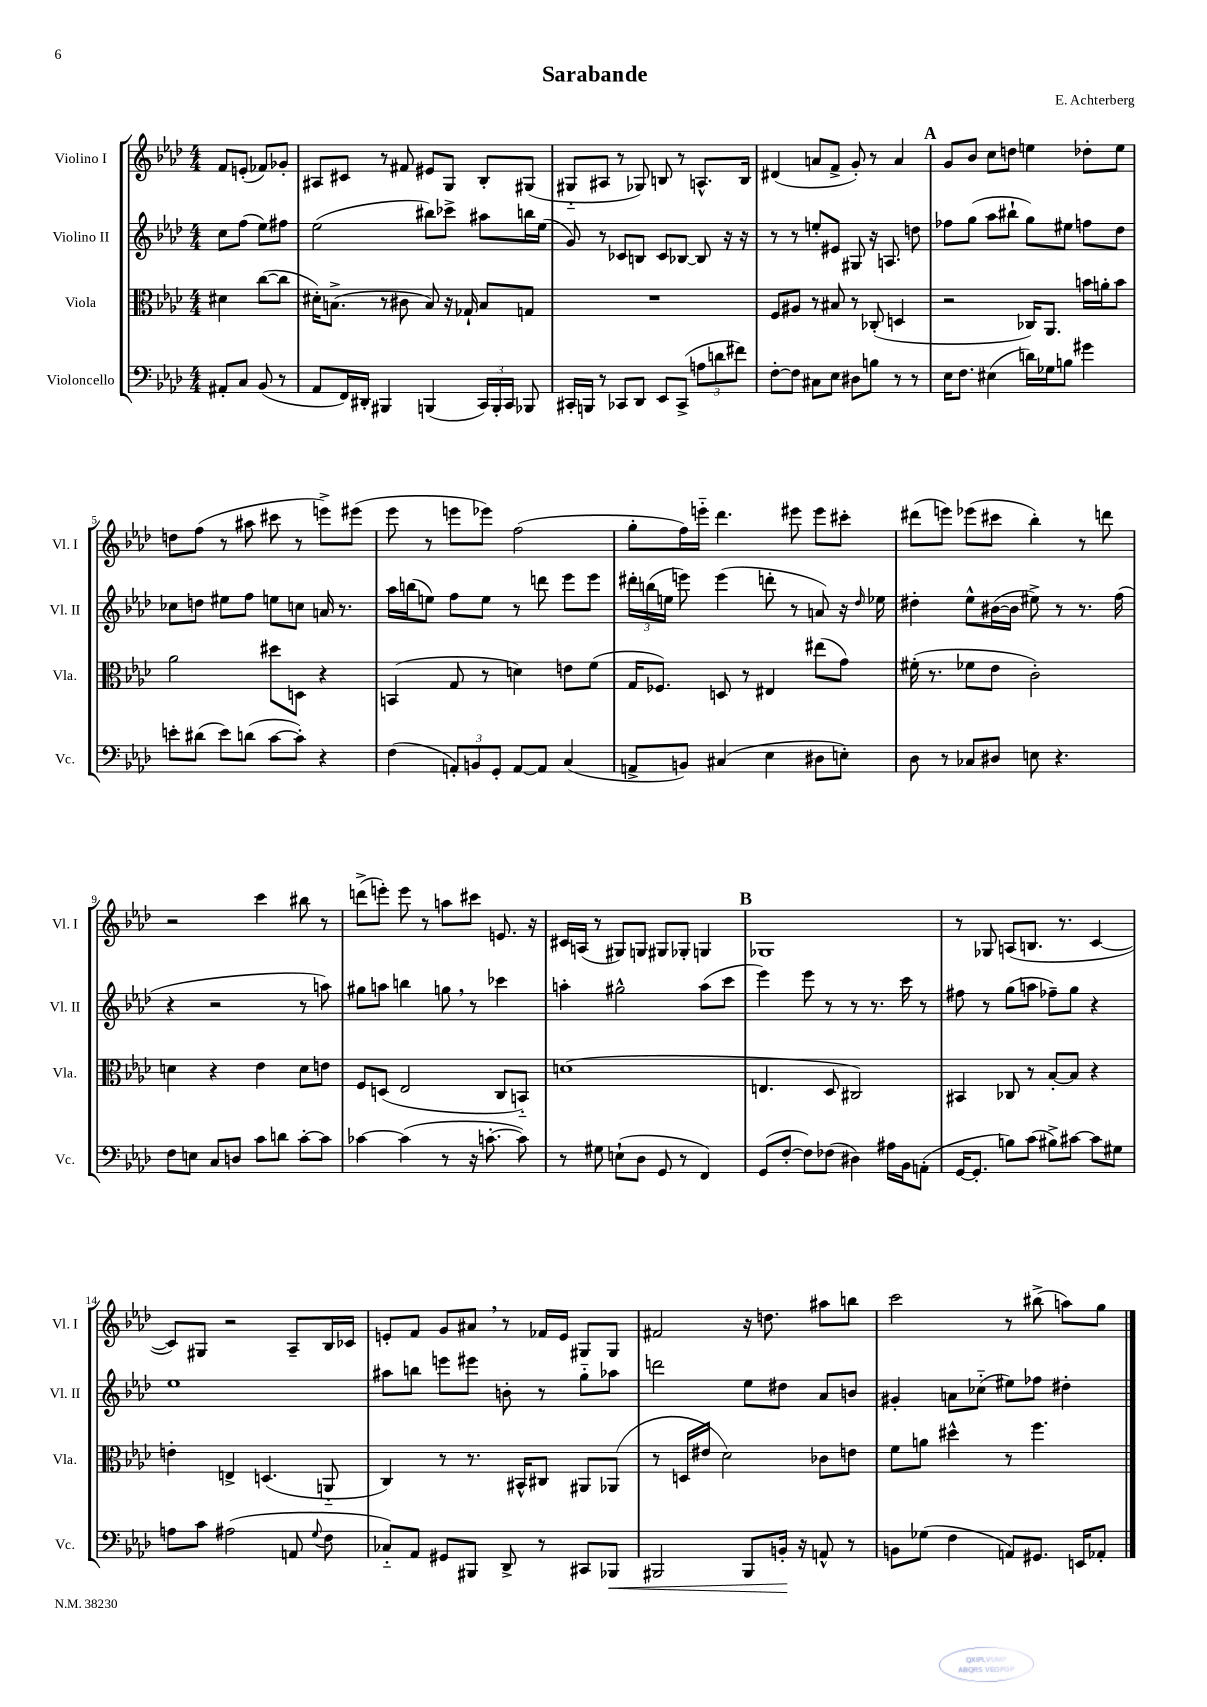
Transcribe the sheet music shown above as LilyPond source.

\header { title = "Sarabande" composer = "E. Achterberg" }
<<
\new StaffGroup <<
\new Staff = "s0" \with { instrumentName = "Violino I" shortInstrumentName = "Vl. I" } {
    \clef treble \key aes \major \numericTimeSignature \time 4/4 \partial 2
    \autoBeamOff f'8[ e'8]-.( fes'8[) ges'8]-. |
    ais8[ cis'8] r8 fis'8 eis'8[ g8] bes8[-. gis8]( |
    gis8[-_ ais8] r8 ges8) b8 r8 a8.[-^ b16] |
    dis'4( a'8[ f'8]-> g'8-.) r8 a'4 |
    \mark \markup { \bold "A" } g'8[ bes'8] c''8[ d''8] e''4 des''8[-. e''8] |
    d''8[ f''8]( r8 ais''8 cis'''8 r8 e'''8[->) eis'''8]( |
    ees'''8 r8 e'''8[ ees'''8]) f''2( |
    g''8[-. f''16) e'''16]-_ des'''4. eis'''8 eis'''8[ cis'''8]-. |
    dis'''8[( e'''8]) ees'''8[( cis'''8] bes''4-.) r8 d'''8 |
    r2 c'''4 bis''8 r8 |
    d'''8[->( e'''8]-.) e'''8 r8 a''8[ cis'''8] e'8. r16 |
    cis'16[ a16]( r8 gis8[) g8] gis8[ ges8]-. g4 |
    \mark \markup { \bold "B" } ges1 |
    r8 ges8 a8[( b8.] r8. c'4~ |
    c'8[) gis8] r2 aes8[-- bes16 ces'16] |
    e'8[-. f'8] g'8[ ais'8] \breathe r8 fes'16[ e'16] gis8[ gis8] |
    fis'2 r16 d''8. ais''8[ b''8] |
    c'''2 r8 bis''8->( a''8[) g''8] \bar "|." |
}
\new Staff = "s1" \with { instrumentName = "Violino II" shortInstrumentName = "Vl. II" } {
    \clef treble \key aes \major \numericTimeSignature \time 4/4 \partial 2
    \autoBeamOff c''8[ f''8]( ees''8[) fis''8] |
    ees''2( bis''8[) ces'''8]-> ais''8[ b''16 ees''16]( |
    g'8) r8 ces'8[ b8] ces'8[ bes8]~ bes8 r16 r16 |
    r8 r8 e''8[-. eis'8] gis8 r16 a8. d''8 |
    \mark \markup { \bold "A" } fes''8[ g''8]( aes''8[ bis''8]-! g''8[) eis''8] f''8[ des''8] |
    ces''8[ d''8] eis''8[ f''8] e''8[ c''8] a'16 r8. |
    aes''16[ b''16( e''8]) f''8[ e''8] r8 d'''8 ees'''8[ ees'''8] |
    \tuplet 3/2 { dis'''16[-. b''16( e''16] } e'''8) e'''4( d'''8-. r8 a'8) r16 \grace { des''16 } ees''16 |
    dis''4-. ees''8[-^ bis'16~( bis'16] eis''8->) r8 r8. f''16( |
    r4 r2 r8 a''8) |
    gis''8[ a''8] b''4 g''8 \breathe r8 ces'''4 |
    a''4-. gis''2-^ a''8[( c'''8] |
    \mark \markup { \bold "B" } ees'''4) ees'''8 r8 r8 r8. c'''16 r8 |
    fis''8 r8 g''8[( a''8] fes''8[--) g''8] r4 |
    ees''1 |
    ais''8[ b''8] e'''8[ eis'''8] b'8-. r8 g''8[-_ aes''8] |
    d'''2 ees''8[ dis''8] aes'8[ b'8] |
    gis'4-. a'8[ ces''8]-_( eis''8[) fes''8] dis''4-. \bar "|." |
}
\new Staff = "s2" \with { instrumentName = "Viola" shortInstrumentName = "Vla." } {
    \clef alto \key aes \major \numericTimeSignature \time 4/4 \partial 2
    \autoBeamOff dis'4 c''8[~( c''8] |
    dis'16[-.) b8.]->( r8 cis'8 b8) r16 ges16-! b8[ g8] |
    R1 |
    f8[ ais8] r8 bis8 r8 ces8-.( d4 |
    \mark \markup { \bold "A" } r2 ces16[) aes,8.] b'16[ a'16-. b'8] |
    aes'2 dis''8[ d8] r4 |
    b,4( g8 r8 d'4) e'8[ f'8]( |
    g16[ fes8.]) d8 r8 eis4 eis''8[( g'8]) |
    fis'16-.( r8. fes'8[ ees'8] c'2-.) |
    d'4 r4 ees'4 d'8[ e'8] |
    f8[ d8]( ees2 c8[ b,8]-_) |
    d'1( |
    \mark \markup { \bold "B" } e4. des8 cis2) |
    bis,4 ces8 r8 bes8[~-. bes8] r4 |
    e'4-. e4-> d4.( a,8-_ |
    c4) r8 r8. bis,16[-^ cis8] ais,8[ aes,8]( |
    r8 d16[ eis'16] des'2) ces'8[ e'8] |
    f'8[ a'8] dis''4-^ r8 f''4. \bar "|." |
}
\new Staff = "s3" \with { instrumentName = "Violoncello" shortInstrumentName = "Vc." } {
    \clef bass \key aes \major \numericTimeSignature \time 4/4 \partial 2
    \autoBeamOff ais,8[-. c8] bes,8( r8 |
    aes,8[ f,16) dis,16]-. bis,,4 b,,4( \tuplet 3/2 { c,16[) b,,16-. c,16] } bes,,8 |
    cis,16[-. b,,16] r8 ces,8[ des,8] ees,8[ ces,8]->( \tuplet 3/2 { a8[ d'8 fis'8]) } |
    f8[~-. f8] cis8[ ees8] dis8[ b8] r8 r8 |
    \mark \markup { \bold "A" } ees16[ f8.] eis4( d'16[) ges16 b8] gis'4 |
    e'8[-. dis'8]( e'8[) d'8]( c'8[~ c'8]-.) r4 |
    f4( \tuplet 3/2 { a,8[-.) b,8 g,8]-. } a,8[~ a,8] c4( |
    a,8[-> b,8]) cis4( ees4 dis8[ e8]-.) |
    des8 r8 ces8[ dis8] e8 r4. |
    f8[ e8] c8[ d8] c'8[ d'8] c'8[~-. c'8] |
    ces'4~ ces'4( r8 r16 c'8.~-. c'8) |
    r8 gis8 e8[-!( des8] g,8 r8 f,4) |
    \mark \markup { \bold "B" } g,8[( f8]~-. f8[) fes8]( dis4) ais16[ bes,16 a,8]-.( |
    g,16[~ g,8.]-. b8[) c'8]( bis8[->) cis'8]~ cis'8[ gis8] |
    a8[ c'8] ais2( a,8 \appoggiatura { g8 } f8 |
    ces8[-_) aes,8] gis,8[ bis,,8] des,8-> r8 cis,8[ bes,,8]\< |
    bis,,2 bis,,8[ b,16]-.\! r16 a,8-^ r8 |
    b,8[ ges8]( f4 a,8[) gis,8.] e,16[ aes,8]-. \bar "|." |
}
>>
>>
